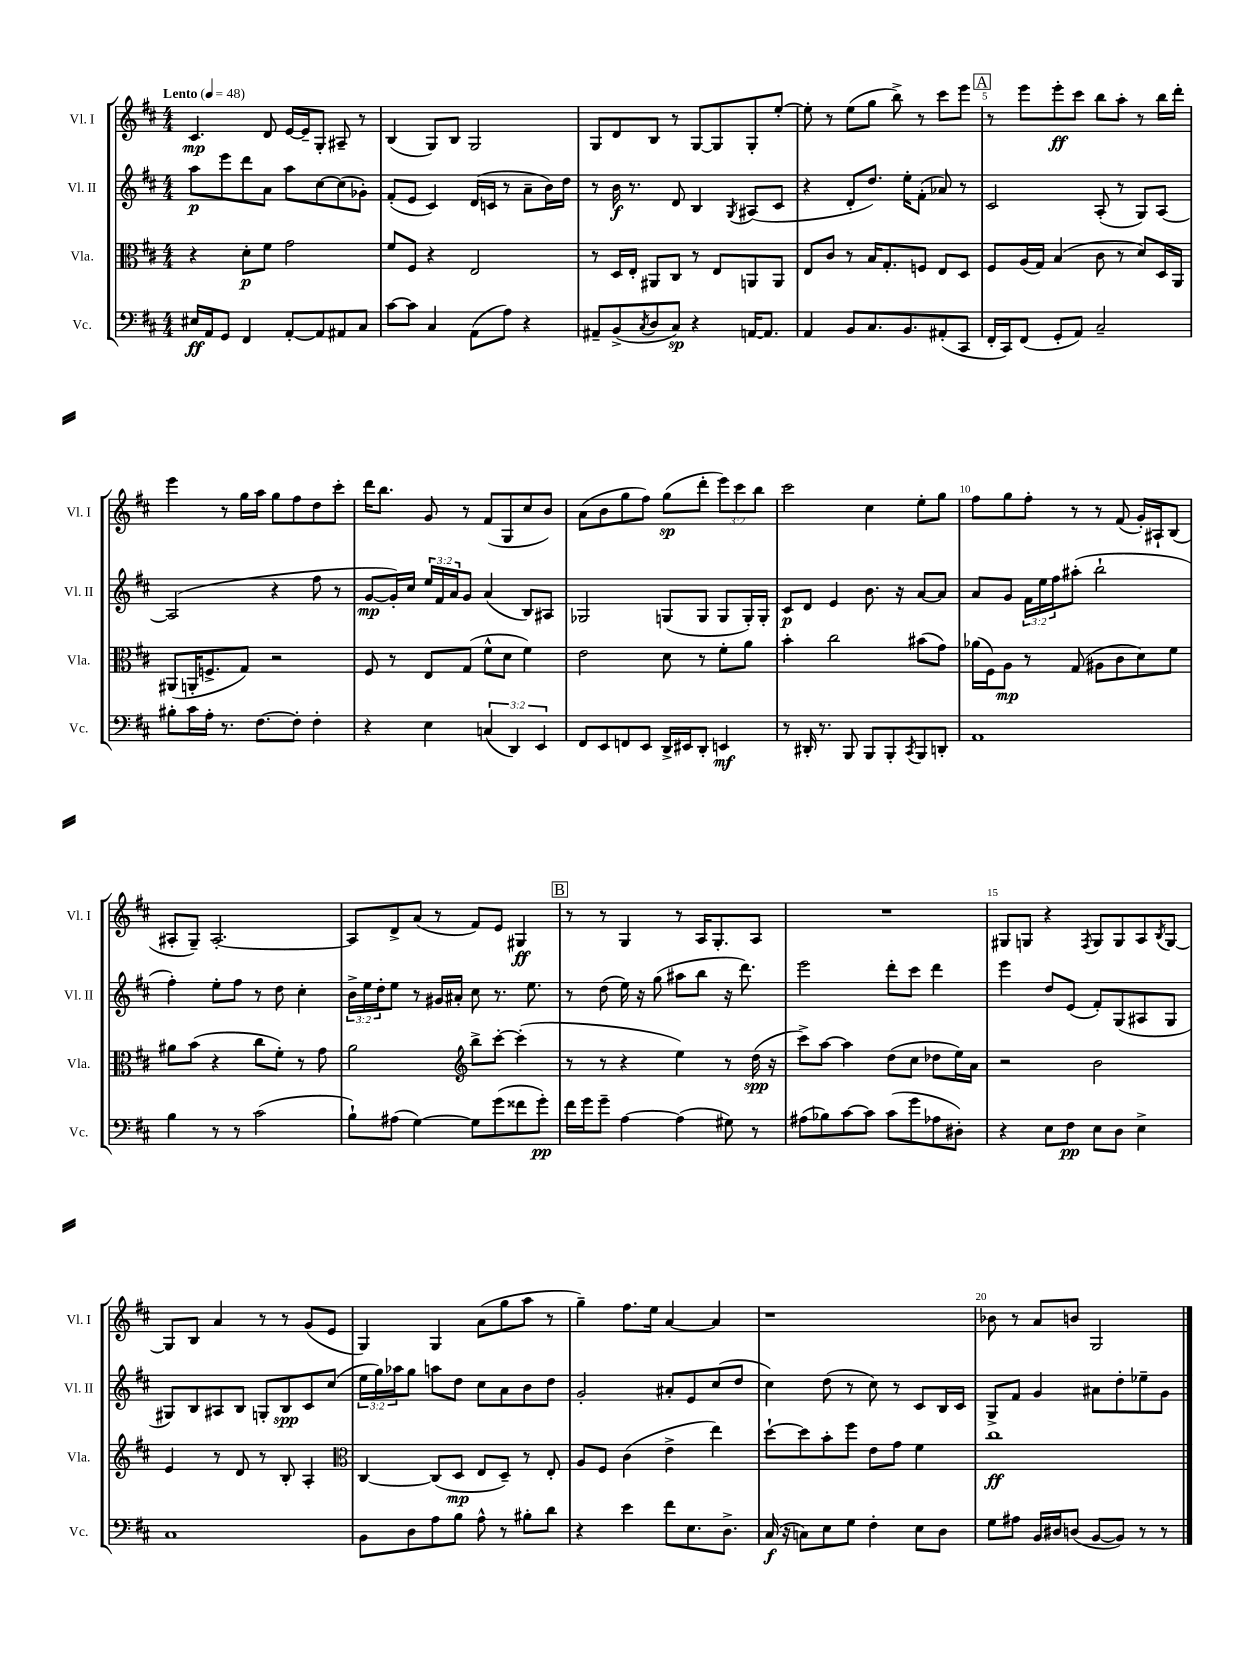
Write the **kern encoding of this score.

**kern	**kern	**kern	**kern
*staff4	*staff3	*staff2	*staff1
*clefF4	*clefC3	*clefG2	*clefG2
*k[f#c#]	*k[f#c#]	*k[f#c#]	*k[f#c#]
*M4/4	*M4/4	*M4/4	*M4/4
*MM48	*MM48	*MM48	*MM48
16E#	4r	8aa	4.c#
16AA	.	.	.
8GG	.	8eee	.
4FF#	8d'	8ddd	.
.	8f#	8a	8d
[8AA'	2g	8aa	[16e
.	.	.	16e~]
8AA]	.	[8cc#	8G'
8AA#	.	(8cc#]	8A#~
8C#	.	8g-')	8r
=	=	=	=
[8c#	8f#	(8f#'	(4B
8c#]	8F#	8e	.
4C#	4r	4c#)	8G)
.	.	.	8B
(8AA	2E	(16d	2G
.	.	16c	.
8A)	.	8r	.
4r	.	8a~	.
.	.	16b)	.
.	.	16dd	.
=	=	=	=
8AA#~	8r	8r	8G
(8BB^	16D	16b	8d
.	16E'	8.r	.
8qC#	.	.	.
8D	8AA#	.	8B
8C#)	8C#	8d	8r
4r	8r	4B	[8G
.	8E	.	8G]
.	.	8qG	.
[16AA	8AA	(8A#	8G'
8.AA]	.	.	.
.	8AA	8c#	[8ee'
=	=	=	=
4AA	8E	4r	8ee']
.	8c#	.	8r
8BB	8r	8d'	(8ee
8.C#	16B	8.dd)	8gg
.	8.G'	.	.
.	.	.	8bb^)
8.BB	.	16ee'	.
.	8F	(8f#'	8r
(8AA#'	8E	8a-)	8ccc#
8CC#	8D	8r	8eee
=	=	=	=
16FF#'	8F#	2c#	8r
16CC#)	.	.	.
(8FF#	(16A	.	8eee
.	16G)	.	.
8GG'	(4B	.	8eee'
8AA)	.	.	8ccc#
2C#~	8c#	(8A'	8bb
.	8r	8r	8aa'
.	8d)	8G)	8r
.	16D	[8A	16bb
.	16AA	.	16ddd'
=	=	=	=
8B#'	(8AA#	(2A]	4eee
16c#	16AA'	.	.
16A'	8.F^	.	.
8.r	.	.	8r
.	8G)	.	16gg
[8.F#	.	.	16aa
.	2r	4r	8gg
8F#']	.	.	8ff#
4F#'	.	8ff#	8dd
.	.	8r	8ccc#'
=	=	=	=
4r	8F#	[8g	16ddd
.	.	.	8.bb
.	8r	16g'])	.
.	.	16cc#	.
4E	8E	24ee	8g
.	.	24f#	.
.	.	24a	.
.	(8G	8g	8r
(6C	8f#^^	(4a	(8f#
.	8d	.	8G
6DD)	.	.	.
.	4f#)	8B)	8cc#
6EE	.	.	.
.	.	8A#	8b)
=	=	=	=
8FF#	2e	2G-	(8a
8EE	.	.	8b
8FF	.	.	8gg
8EE	.	.	8ff#)
16DD^	8d	(8G	(8gg
16EE#	.	.	.
8DD'	8r	8G	8ddd'
4EE	8f#'	8G	12eee)
.	.	.	12ccc#
.	8a	16G')	.
.	.	.	12bb
.	.	16G'	.
=	=	=	=
8r	4b'	8c#	2ccc#
16DD#'	.	8d	.
8.r	.	.	.
.	2cc#	4e	.
8BBB	.	.	.
8BBB	.	8.b	4cc#
8BBB'	.	.	.
.	.	16r	.
8qCC#	.	.	.
8BBB	(8b#	[8a	8ee'
8DD'	8g)	8a]	8gg
=	=	=	=
1AA	(16a-	8a	8ff#
.	16F#)	.	.
.	8A	8g	8gg
.	8r	24f#	8ff#'
.	.	24ee	.
.	.	24ff#	.
.	(8G	(8aa#'	8r
.	8A#	2bb`	8r
.	8c#	.	(8f#
.	8d)	.	16g')
.	.	.	16A#`
.	8f#	.	(8B
=	=	=	=
4B	8a#	4ff#')	8A#'
.	(8b	.	8G~)
8r	4r	8ee'	[2.A#'
8r	.	8ff#	.
(2c#	8cc#	8r	.
.	8f#')	8dd	.
.	8r	4cc#'	.
.	8g	.	.
=	=	=	=
8B`)	2a	24b^	8A#]
.	.	24ee	.
.	.	24dd'	.
(8A#	.	8ee	8d^
[4G)	.	8r	(8a
.	.	16g#	8r
.	.	16a#'	.
*	*clefG2	*	*
8G]	8bb^	8cc#	8f#)
(8g	[8ccc#'	8.r	8e
8f##	(4ccc#']	.	4G#
.	.	8.ee	.
8g')	.	.	.
=	=	=	=
16f#	8r	8r	8r
16g	.	.	.
8g~	8r	(8dd	8r
[4A	4r	16ee)	4G
.	.	16r	.
.	.	(8gg	.
(4A]	4ee)	8aa#	8r
.	.	8bb	16A
.	.	.	8.G'
8G#)	8r	16r	.
.	.	8.ddd)	.
8r	(16dd	.	8A
.	16r	.	.
=	=	=	=
(8A#	8ccc#^)	2eee	1r
8B-)	[8aa	.	.
[8c#	4aa]	.	.
8c#]	.	.	.
(8c#	(8dd	8ddd'	.
8g	8cc#	8ccc#	.
8A-	8dd-	4ddd	.
8D#')	16ee)	.	.
.	16a	.	.
=	=	=	=
4r	2r	4eee	8G#
.	.	.	8G
8E	.	8dd	4r
8F#	.	(8e	.
.	.	.	8qF#
8E	2b	8f#')	8G
8D	.	(8G	8G
4E^	.	8A#	8A
.	.	.	8qB
.	.	8G	[8G
=	=	=	=
1C#	4e	8G#)	8G]
.	.	8B	8B
.	8r	8A#	4a
.	8d	8B	.
.	8r	8G'	8r
.	8B'	8B	8r
.	4A'	8c#	(8g
.	.	(8cc#	8e
=	=	=	=
*	*clefC3	*	*
8BB	[4C#	24ee	4G)
.	.	24gg)	.
.	.	24aa-	.
8D	.	8gg	.
8A	(8C#]	8aa	4G
8B	8D	8dd	.
8A^^	8E	8cc#	(8a
8r	8D~)	8a	8gg
8B#'	8r	8b	8aa
8d	8E'	8dd	8r
=	=	=	=
4r	8A	2g'	4gg~)
.	8F#	.	.
4e	(4c#	.	8.ff#
.	.	.	16ee
8f#	4e^	8a#'	[4a
8.E	.	8e	.
.	4ee)	(8cc#	4a]
8.D^	.	.	.
.	.	8dd	.
=	=	=	=
(16C#	[8dd`	4cc#)	1r
16r	.	.	.
8C)	8dd]	.	.
8E	8b'	(8dd	.
8G	8ff#	8r	.
4F#'	8e	8cc#)	.
.	8g	8r	.
8E	4f#	8c#	.
8D	.	16B	.
.	.	16c#	.
=	=	=	=
8G	1cc#	8G^	8b-
8A#	.	8f#	8r
16BB	.	4g	8a
16D#	.	.	.
(8D	.	.	8b
[8BB	.	8a#	2G
8BB])	.	8dd'	.
8r	.	8ee-~	.
8r	.	8g	.
==	==	==	==
*-	*-	*-	*-
